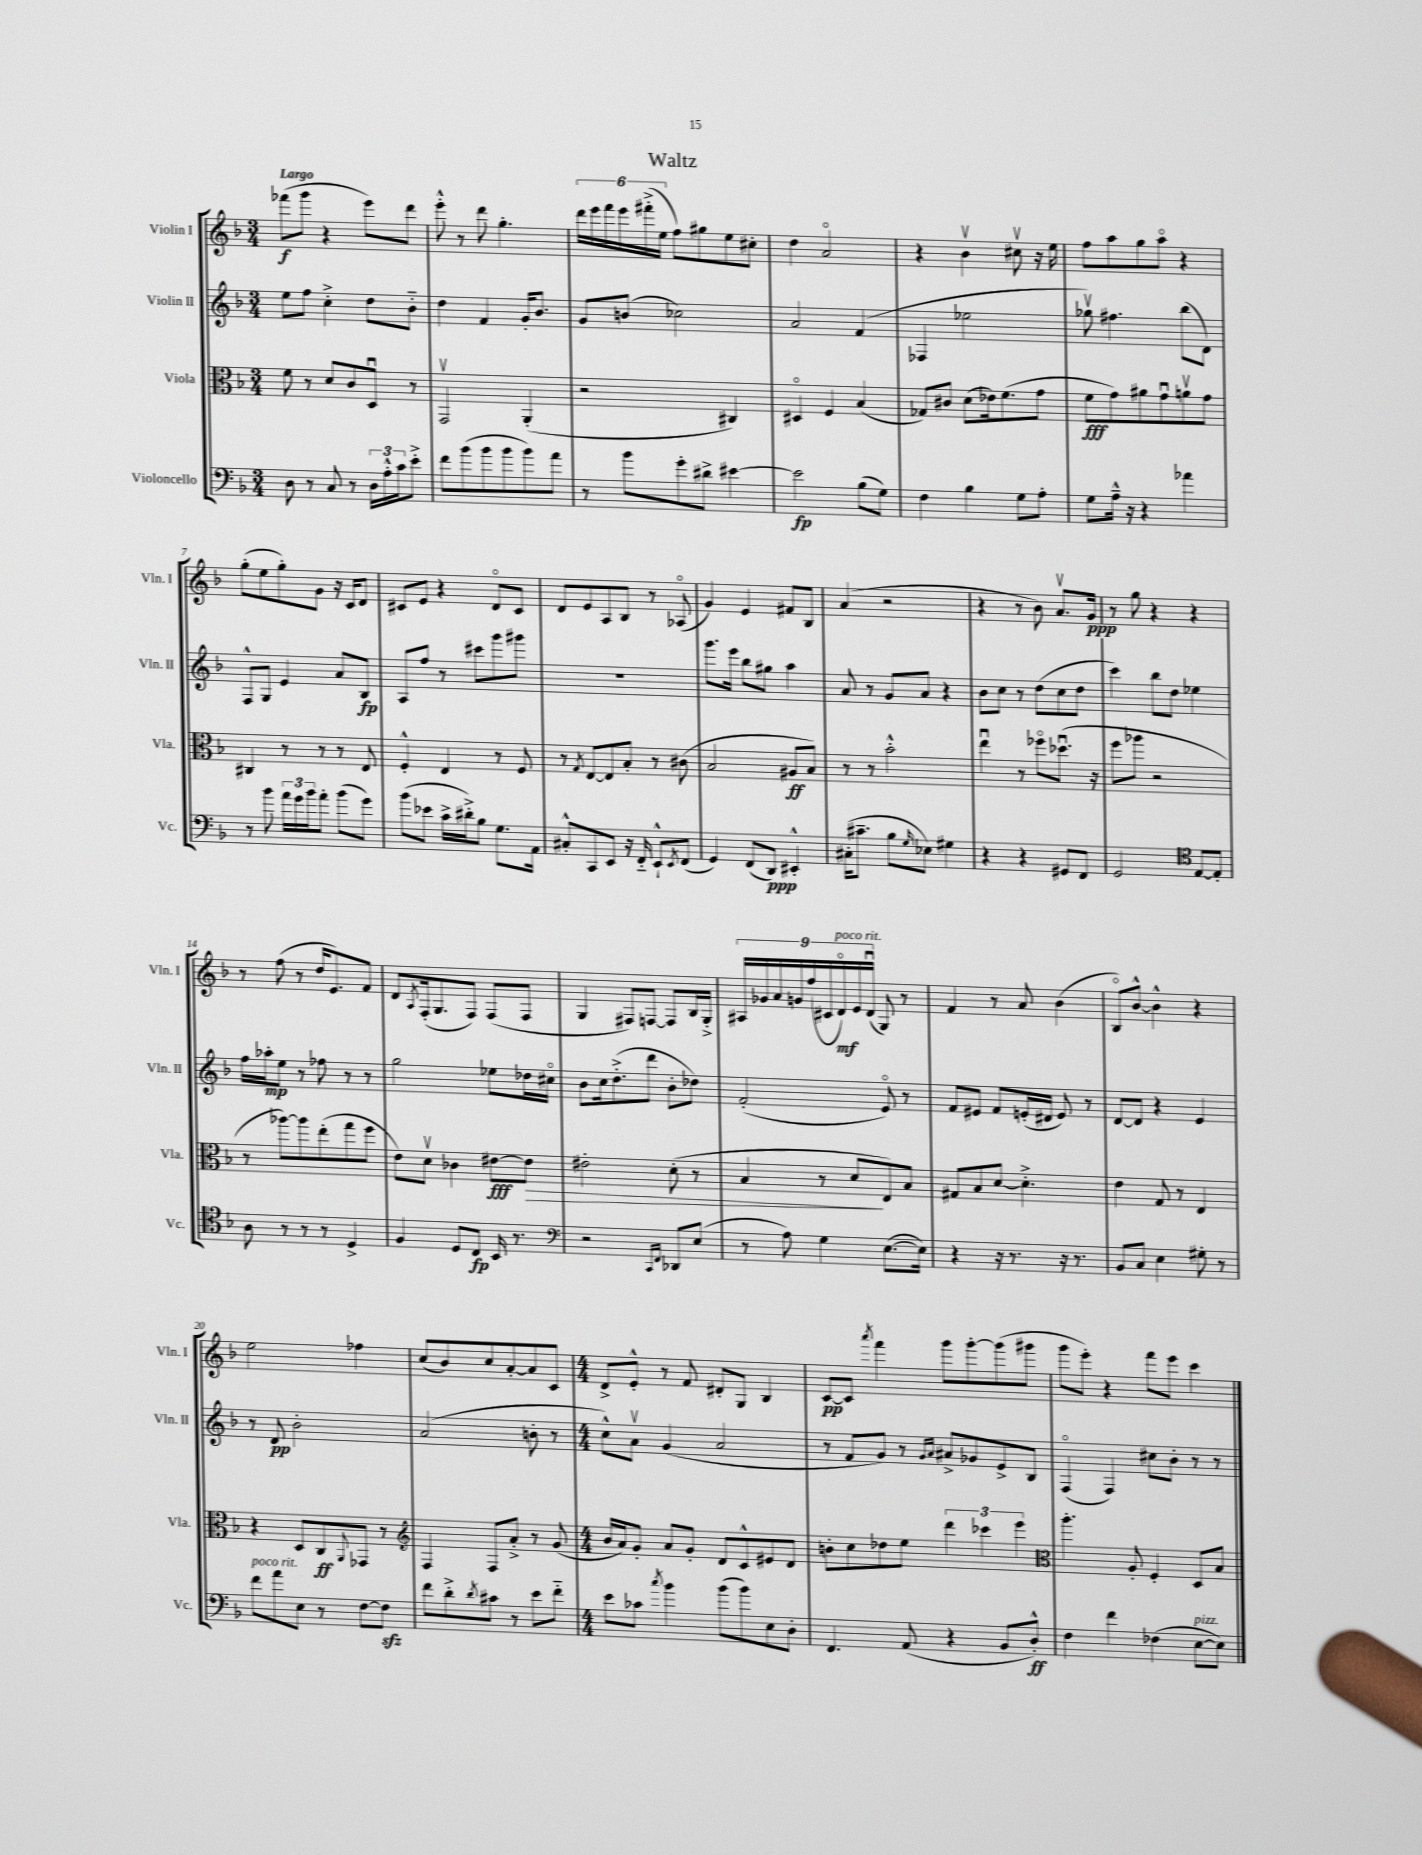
\header { title = "Waltz" }
<<
\new StaffGroup <<
\new Staff = "s0" \with { instrumentName = "Violin I" shortInstrumentName = "Vln. I" } {
    \clef treble \key f \major \numericTimeSignature \time 3/4 \tempo "Largo"
    fes'''8\f( g'''8 r4 e'''8) d'''8 |
    e'''8-.-^ r8 d'''8 g''4.-. |
    \tuplet 6/4 { d'''16 e'''16 f'''16 e'''16 fis'''16-.->( e''16 } f''8) gis''8 e''8 cis''8-. |
    d''4 a'2\flageolet |
    r4 bes'4\upbow cis''8\upbow r16 e''16 |
    f''8 a''8 g''8 a''8\flageolet r4 |
    g''8-.( e''8 g''8-.) g'8 r16 c'16 d'8 |
    cis'8 e'8 r4 d'8\flageolet cis'8 |
    d'8 e'8 a8 bes8 r8 aes8\flageolet( |
    g'4) e'4 fis'8 bes8 |
    a'4( r2 |
    r4 r8 bes'8) a'8.\upbow g'16\ppp |
    r8 g''8 r4 r4 |
    r8 f''8( r8 d''16 e'8.) f'8 |
    d'8 \acciaccatura { a8 } f16-.( g8. f8) f8( f8 |
    g4 fis8) f8~ f8 bes16 g16-.-> |
    \tuplet 9/8 { ais16 ges'16 a'16 g'16 f''16( cis'16 d'16\flageolet\mf^\markup { \italic "poco rit." }) e'16 d'16\downbow( } g8) r8 |
    f'4 r8 a'8 bes'4( |
    bes8\flageolet) bes'8~-^ bes'4-^ r4 |
    e''2 fes''4 |
    c''8( bes'8) c''8 a'8~-. a'8 c'8 |
    \numericTimeSignature \time 4/4 d'8-> e'8-.-^ r8 f'8 dis'8-. g8 bes4 |
    c'8~\pp c'8 \acciaccatura { a'''8 } f'''4 g'''8 g'''8~-. g'''8( gis'''8 |
    g'''8 e'''8-.) r4 f'''8 e'''8 c'''4 \bar "|." |
}
\new Staff = "s1" \with { instrumentName = "Violin II" shortInstrumentName = "Vln. II" } {
    \clef treble \key f \major \numericTimeSignature \time 3/4
    e''8 f''8 c''4-.-> d''8 bes'8-_ |
    d''4 f'4 g'16-. bes'8. |
    g'8 b'8( ces''2) |
    a'2 f'4( |
    fes4 ees''2 |
    ges''8\upbow) fis''4. bes''8( d'8) |
    f8-^ g8 e'4 a'8 bes8\fp |
    a8 f''8 r8 cis'''8 g'''8 gis'''8 |
    R2. |
    g'''8. e'''16 bes''8 gis''8 a''4 |
    a'8 r8 g'8 a'8 r4 |
    bes'8 c''8 r8 d''8( c''8 d''8 |
    c'''4) bes''8 d''8 ees''4 |
    f''16 aes''16-.\mp e''8 r8 fes''8 r8 r8 |
    g''2 ees''8 des''16 cis''16\flageolet |
    bes'8 c''16 d''8.-.->( d'''8 bes'8-. des''8) |
    f'2-.( e'8\flageolet) r8 |
    f'8 eis'8 f'8 e'16-.( dis'16 e'8) r8 |
    d'8~ d'8 r4 e'4 |
    r8 d'8\pp bes'2-. |
    a'2( b'8-. r8 |
    \numericTimeSignature \time 4/4 c''8-^) a'8\upbow g'4( a'2 |
    r8 f'8 g'8) r8 \grace { g'16 a'16 } ais'8-> ges'8 e'8-> bes8 |
    f4\flageolet( f4) cis''8 bes'8-. r8 r8 \bar "|." |
}
\new Staff = "s2" \with { instrumentName = "Viola" shortInstrumentName = "Vla." } {
    \clef alto \key f \major \numericTimeSignature \time 3/4
    f'8 r8 d'8 c'8 d8\downbow r8 |
    g,2\upbow a,4-.( |
    r2 cis4) |
    dis4\flageolet f4 bes4( |
    ges8) cis'8 d'8( ees'16) f'8.( g'8 |
    f'8\fff g'8) ais'8 g'8\downbow a'8\upbow g'8 |
    cis4 r8 r8 r8 e8 |
    f4-.-^ e4 r8 f8 |
    r8 \acciaccatura { g8 } e8~ e8 bes8-. r8 cis'8( |
    bes2 ais8\ff bes8) |
    r8 r8 bes'2-.-^ |
    e''4\downbow r8 fes''8\flageolet des''8.\downbow( r16 |
    f''8 aes''8 r2 |
    r8 aes''8~) aes''8 e''8-.( g''8 f''8 |
    e'8) d'8\upbow ces'4 eis'8~\fff eis'8\> |
    eis'2-. d'8-.( r8 |
    bes4 r8 d'8\! e8) bes8 |
    gis8 bes8 d'8~ d'4.-.-> |
    e'4 g8 r8 e4 |
    r4 d8 c8\ff \appoggiatura { a,8 } ges,8 r8 |
    \clef treble f4 f8 a'8-.-> r8 g'8( |
    \numericTimeSignature \time 4/4 bes'16 a'16) g'8-. a'8 g'8-. d'8 c'8-^ eis'8 d'8 |
    b'8-. c''8 des''8 e''8 \tuplet 3/2 { d'''4 ces'''4 e'''4 } |
    \clef alto a''4.-. a8-. f4-. d8 bes8 \bar "|." |
}
\new Staff = "s3" \with { instrumentName = "Violoncello" shortInstrumentName = "Vc." } {
    \clef bass \key f \major \numericTimeSignature \time 3/4
    d8 r8 c8 r8 \tuplet 3/2 { d16 a16-.-^ c'16 } e'8-.-> |
    f'8 bes'8( bes'8 bes'8 bes'8) a'8 |
    r8 bes'8 g'8-. dis'8-> eis'4~ |
    eis'2\fp bes8( g8) |
    f4 bes4 g8 a8-. |
    g8 a16---^ r16 r4 aes'4 |
    r8 bes'8 \tuplet 3/2 { a'16 g'16 bes'16 } a'8-. bes'8( g'8) |
    bes'8( ees'8 c'16-> dis'16-.->) bes8 g8. a,16 |
    cis8-.-^ c,8 e,8 r16 f,16-_ e,8-!-^ \acciaccatura { e,8 } f,8( |
    g,4) f,8( d,8\ppp) eis,4-.-^ |
    cis16-.( cis'8.-- bes8 \grace { g16 } ees8) gis4 |
    r4 r4 gis,8 f,8 |
    g,2 \clef tenor e8~ e8-. |
    a8 r8 r8 r8 d4-> |
    f4 d8 c8\fp bes,16 r8. |
    \clef bass r2 \grace { c,16 f,16 } des,8 e8( |
    r8 a8) g4 e8.~( e16) |
    r4 r16 r8. r16 r8. |
    bes,8 c8 e4 gis8-. r8 |
    f'8^\markup { \italic "poco rit." } a'8 e8 r8 f8~ f8\sfz |
    f'8 d'8-.-> \acciaccatura { d'8 } cis'8 r8 e'8 f'8-_ |
    \numericTimeSignature \time 4/4 e'8 ces'8 \acciaccatura { c''8 } bes'4 bes'8( bes'8) e8 d8-. |
    f,4. a,8( r4 bes,8 d8-.-^\ff) |
    f4 f'4 fes4( e8~^\markup { \italic "pizz." } e8) \bar "|." |
}
>>
>>
